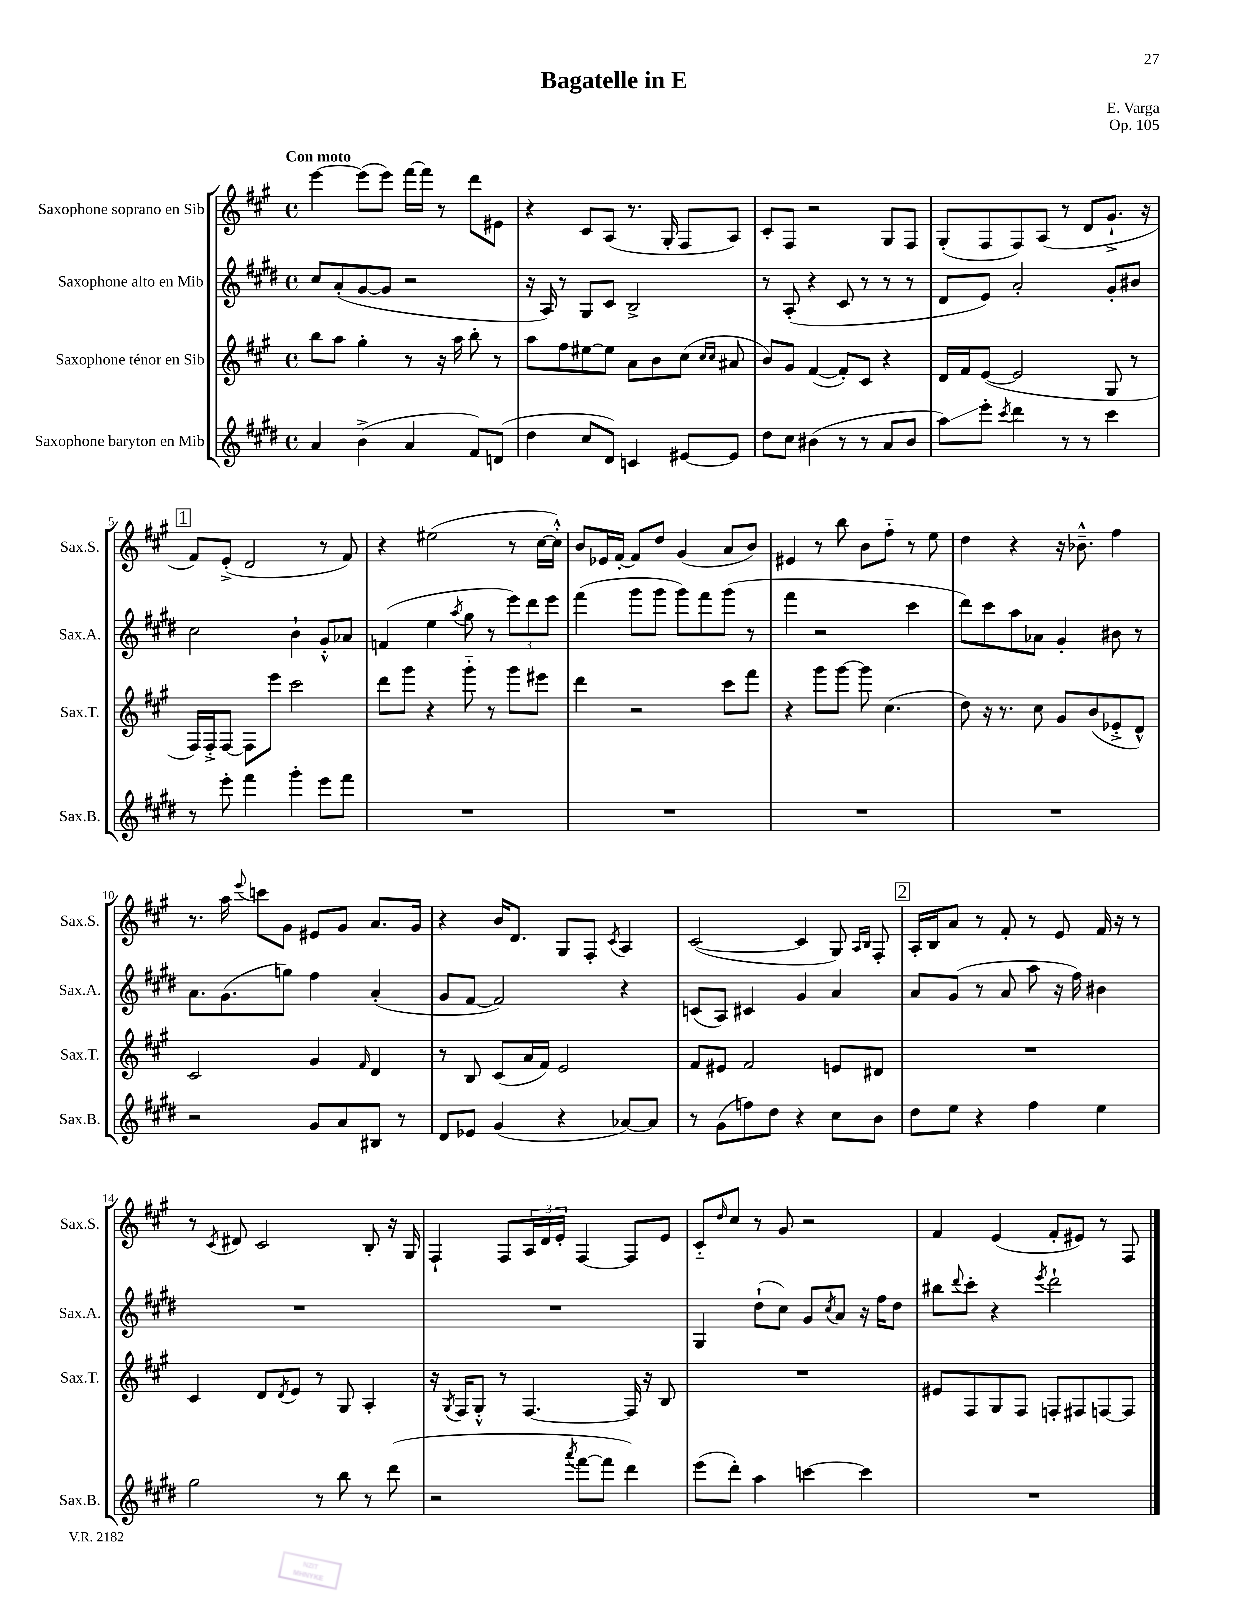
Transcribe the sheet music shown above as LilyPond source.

\header { title = "Bagatelle in E" composer = "E. Varga" opus = "Op. 105" }
<<
\new StaffGroup <<
\new Staff = "s0" \with { instrumentName = "Saxophone soprano en Sib" shortInstrumentName = "Sax.S." } {
    \clef treble \key a \major \defaultTimeSignature \time 4/4 \tempo "Con moto"
    e'''4~ e'''8( e'''8) fis'''16~ fis'''16 r8 d'''8 eis'8 |
    r4 cis'8 a8( r8. gis16-. fis8 a8) |
    cis'8-. fis8 r2 gis8 fis8 |
    gis8-.( fis8 fis8) a8( r8 d'8 gis'8.-!-> r16 |
    \mark \markup { \box "1" } fis'8) e'8-.->( d'2 r8 fis'8) |
    r4 eis''2( r8 cis''16~ cis''16-.-^) |
    b'8 ees'16 fis'16~-. fis'8 d''8 gis'4( a'8 b'8) |
    eis'4 r8 b''8 b'8 fis''8-_ r8 e''8 |
    d''4 r4 r16 bes'8.---^ fis''4 |
    r8. a''16 \appoggiatura { e'''8 } c'''8 gis'8 eis'8 gis'8 a'8. gis'16 |
    r4 b'16 d'8. gis8 fis8-. \acciaccatura { cis'8 } a4 |
    cis'2~( cis'4 gis8) \grace { a16 b16 } fis8-. |
    \mark \markup { \box "2" } a16-. b16 a'8 r8 fis'8-. r8 e'8 fis'16 r16 r8 |
    r8 \acciaccatura { cis'8 } dis'8 cis'2 b8-. r16 gis16 |
    fis4-! fis8 \tuplet 3/2 { a16 d'16 e'16-. } fis4~ fis8 e'8 |
    cis'8-_ \grace { d''16 } cis''8 r8 gis'8 r2 |
    fis'4 e'4( fis'8-. eis'8) r8 fis8 \bar "|." |
}
\new Staff = "s1" \with { instrumentName = "Saxophone alto en Mib" shortInstrumentName = "Sax.A." } {
    \clef treble \key e \major \defaultTimeSignature \time 4/4
    cis''8 a'8-.( gis'8~ gis'8 r2 |
    r16 a16) r8 gis8 cis'8 b2-> |
    r8 a8-.( r4 cis'8 r8 r8 r8 |
    dis'8 e'8) a'2-. gis'8-. bis'8 |
    \mark \markup { \box "1" } cis''2 b'4-! gis'8-.-^ aes'8 |
    f'4( e''4 \acciaccatura { a''8 } gis''8 r8 \tuplet 3/2 { e'''8) dis'''8 e'''8 } |
    fis'''4( gis'''8 gis'''8 gis'''8) fis'''8 gis'''8( r8 |
    fis'''4 r2 cis'''4 |
    dis'''8) cis'''8 a''8 aes'8 gis'4-. bis'8 r8 |
    a'8. gis'8.( g''8) fis''4 a'4-.( |
    gis'8 fis'8~ fis'2) r4 |
    c'8( a8) cis'4 gis'4 a'4 |
    \mark \markup { \box "2" } a'8 gis'8( r8 a'8 a''8 r16 fis''16) bis'4 |
    R1 |
    R1 |
    gis4 dis''8-!( cis''8) gis'8 \acciaccatura { cis''8 } a'8 r16 fis''16 dis''8 |
    bis''8 \appoggiatura { dis'''8 } cis'''8-. r4 \acciaccatura { e'''8 } dis'''2-! \bar "|." |
}
\new Staff = "s2" \with { instrumentName = "Saxophone ténor en Sib" shortInstrumentName = "Sax.T." } {
    \clef treble \key a \major \defaultTimeSignature \time 4/4
    b''8 a''8 gis''4-. r8 r16 a''16 b''8-. r8 |
    a''8 fis''8 eis''8~ eis''8 a'8 b'8 cis''8( \grace { cis''16 cis''16 } ais'8 |
    b'8) gis'8 fis'4~( fis'8-.) cis'8 r4 |
    d'16 fis'16 e'8~( e'2 gis8 r8 |
    \mark \markup { \box "1" } fis16) fis16-.-> fis8~ fis8 e'''8 cis'''2 |
    d'''8 gis'''8 r4 gis'''8-_ r8 gis'''8 eis'''8 |
    d'''4 r2 cis'''8 fis'''8 |
    r4 gis'''8 gis'''8~ gis'''8 cis''4.( |
    d''8) r16 r8. cis''8 gis'8 b'8( ees'8-.-> d'8-^) |
    cis'2 gis'4 \grace { fis'16 } d'4 |
    r8 b8 cis'8( a'16 fis'16) e'2 |
    fis'8 eis'8 fis'2 e'8 dis'8 |
    \mark \markup { \box "2" } R1 |
    cis'4 d'8 \acciaccatura { d'8 } e'8 r8 gis8 a4-. |
    r16 \acciaccatura { gis8 } fis16 gis8-.-^ r8 fis4.~ fis16 r16 b8 |
    R1 |
    eis'8 fis8 gis8 fis8 f8-. fis8 f8~ f8 \bar "|." |
}
\new Staff = "s3" \with { instrumentName = "Saxophone baryton en Mib" shortInstrumentName = "Sax.B." } {
    \clef treble \key e \major \defaultTimeSignature \time 4/4
    a'4 b'4->( a'4 fis'8) d'8( |
    dis''4 cis''8 dis'8) c'4 eis'8~ eis'8 |
    dis''8 cis''8 bis'4( r8 r8 a'8 bis'8 |
    a''8\glissando) e'''8-. \acciaccatura { cis'''8 } dis'''4 r8 r8 cis'''4 |
    \mark \markup { \box "1" } r8 e'''8-. fis'''4 gis'''4-. e'''8 fis'''8 |
    R1 |
    R1 |
    R1 |
    R1 |
    r2 gis'8 a'8 bis8 r8 |
    dis'8 ees'8 gis'4( r4 aes'8~) aes'8 |
    r8 gis'8( f''8) dis''8 r4 cis''8 b'8 |
    \mark \markup { \box "2" } dis''8 e''8 r4 fis''4 e''4 |
    gis''2 r8 b''8 r8 dis'''8( |
    r2 \acciaccatura { a'''8 } fis'''8~ fis'''8 dis'''4) |
    e'''8( dis'''8-.) a''4 c'''4~ c'''4 |
    R1 \bar "|." |
}
>>
>>
